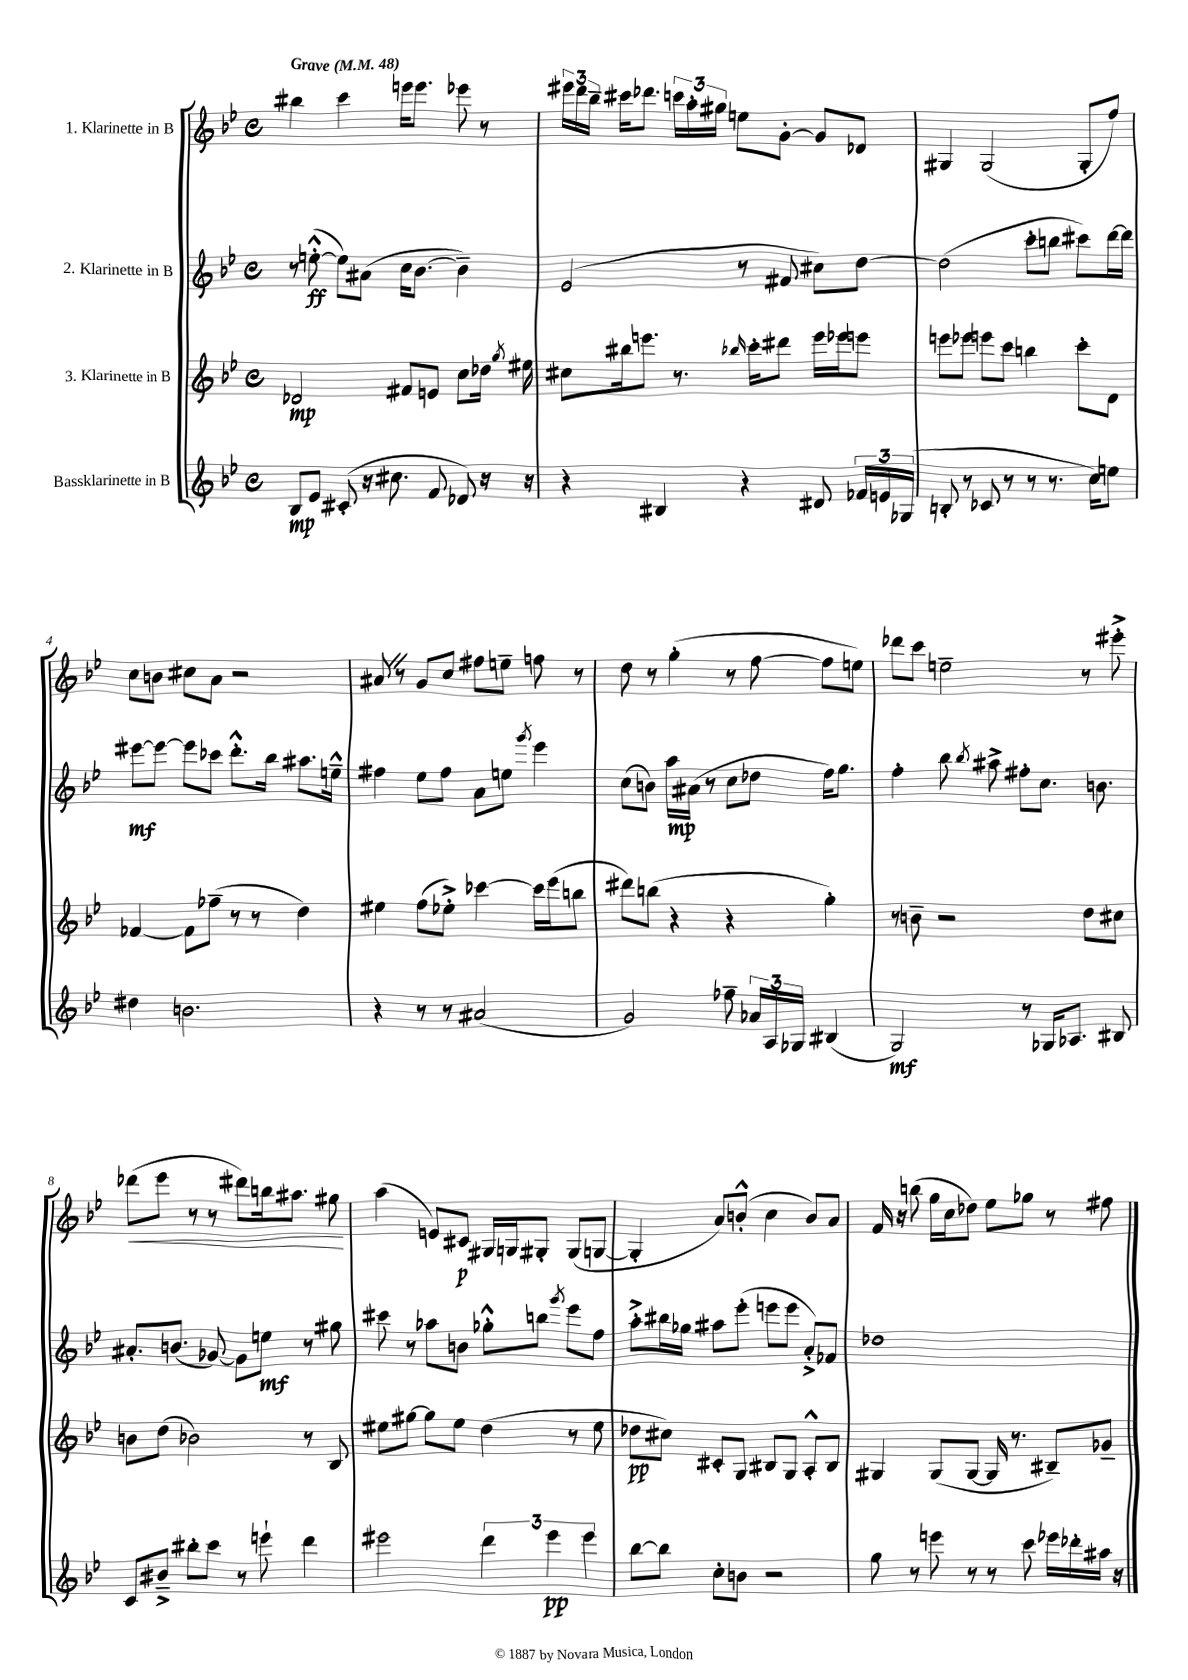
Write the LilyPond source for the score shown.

<<
\new StaffGroup <<
\new Staff = "s0" \with { instrumentName = "1. Klarinette in B" } {
    \clef treble \key bes \major \defaultTimeSignature \time 4/4 \tempo "Grave" 4 = 48
    \autoBeamOff bis''4 c'''4 e'''16[ e'''8.] ees'''8 r8 |
    \tuplet 3/2 { eis'''16[ d'''16 bes''16]-- } cis'''16[ des'''8.] \tuplet 3/2 { c'''16[ a''16-. gis''16] } e''8[ g'8]~-. g'8[ des'8] |
    gis4 gis2( gis8[-. f''8]) |
    c''8[ b'8] cis''8[ a'8] r2 |
    ais'8 \once \override BreathingSign.text = \markup { \musicglyph "scripts.caesura.straight" } \breathe r8 g'8[ c''8] fis''8[ e''8]-- f''8 r8 |
    d''8 r8 g''4-.( r8 f''8~ f''8[ e''8]) |
    des'''8[ c'''8] e''2-- r8 eis'''8-.-> |
    des'''8[\<( ees'''8] r8 r8 dis'''8[) b''16 ais''8.] gis''8\! |
    a''4( e'8[) cis'8]\p gis16[ g16 gis8]-. gis8[( g8]~ |
    g4-. a'8[) b'8]-.-^( c''4 b'8[) a'8] |
    f'16 r16 b''8( g''16[ c''16 des''8]) ees''8[ ges''8] r8 fis''8 \bar "|." |
}
\new Staff = "s1" \with { instrumentName = "2. Klarinette in B" } {
    \clef treble \key bes \major \defaultTimeSignature \time 4/4
    \autoBeamOff r8 e''8~-.-^\ff( e''8[) ais'8]( c''16[ bes'8.]~ bes'4--) |
    ees'2( r8 fis'8 cis''8[) d''8]~ |
    d''2( c'''8[-. b''8] cis'''8[) d'''16~ d'''16] |
    eis'''8[~\mf eis'''8]~ eis'''8[ ces'''8] d'''8.[-.-^ bes''16] ais''8.[ e''16]---^ |
    fis''4 ees''8[ fis''8] a'8[ e''8] \acciaccatura { g'''8 } ees'''4 |
    c''8[( b'8]) a''16[\mp ais'16]( r8 c''8[ des''8] f''16[) g''8.] |
    f''4-. bes''8 \acciaccatura { bes''8 } ais''8-> fis''8[-. c''8.] b'8. |
    ais'8.[-. b'8.]( ges'8~) ges'8[ e''8]\mf r8 gis''8 |
    cis'''8 r8 aes''8[ b'8] ges''8[-.-^ b''8] \acciaccatura { g'''8 } ees'''8[ f''8] |
    a''8[-.-> bis''16 ges''16] ais''8[ ees'''8]-.( e'''8[ e'''8] a'8[-.->) fes'8] |
    des''1 \bar "|." |
}
\new Staff = "s2" \with { instrumentName = "3. Klarinette in B" } {
    \clef treble \key bes \major \defaultTimeSignature \time 4/4
    \autoBeamOff des'2\mp fis'8[ e'8] c''8[ des''16] \acciaccatura { g''8 } eis''16 |
    cis''8[ bis''16 e'''8.] r8. \grace { bes''16 } c'''16[-. dis'''8] e'''16[ ees'''16 e'''8] |
    e'''8[ ees'''8] e'''8[ c'''8] b''4 c'''8[-. d'8] |
    fes'4~ fes'8[ fes''8]--( r8 r8 d''4) |
    eis''4 f''8[( ees''8]-.->) ces'''4~ ces'''16[ ees'''16( b''8] |
    dis'''8[) b''8]( r4 r4 g''4-.) |
    r8 b'8-- r2 d''8[ cis''8] |
    b'8[ d''8]( bes'2) r8 bes8 |
    eis''8[ gis''8]~ gis''8[ eis''8] d''4( r8 eis''8 |
    des''8[\pp cis''8]) cis'8[-. g8] bis8[ g8] a8[-.-^ bis8] |
    gis4 gis8[( gis8]~ gis16 r8. bis8[--) ges'8]-- \bar "|." |
}
\new Staff = "s3" \with { instrumentName = "Bassklarinette in B" } {
    \clef treble \key bes \major \defaultTimeSignature \time 4/4
    \autoBeamOff bes8[\mp ees'8] cis'8-.( r16 cis''8. f'8 des'8) r16 r16 |
    r4 bis4 r4 dis'8 \tuplet 3/2 { fes'16[ e'16 ges16]( } |
    b8-. r8 ces'8 r8 r8 r8. c''16[) e''8] |
    dis''4 b'2. |
    r4 r8 r8 ais'2( |
    g'2) fes''8-- \tuplet 3/2 { aes'16[ a16 ges16] } bis4( |
    g2\mf) r8 ges16[ aes8.] bis8 |
    c'8[ bis'8]---> bis''8[-. c'''8] r8 e'''8-! d'''4 |
    eis'''2 \tuplet 3/2 { d'''4 eis'''4\pp eis'''4 } |
    bes''8[~ bes''8] c''8[-. b'8] r2 |
    g''8 r8 e'''8 r8 r8 c'''8 ees'''16[ des'''16-. ais''16] r16 \bar "|." |
}
>>
>>
